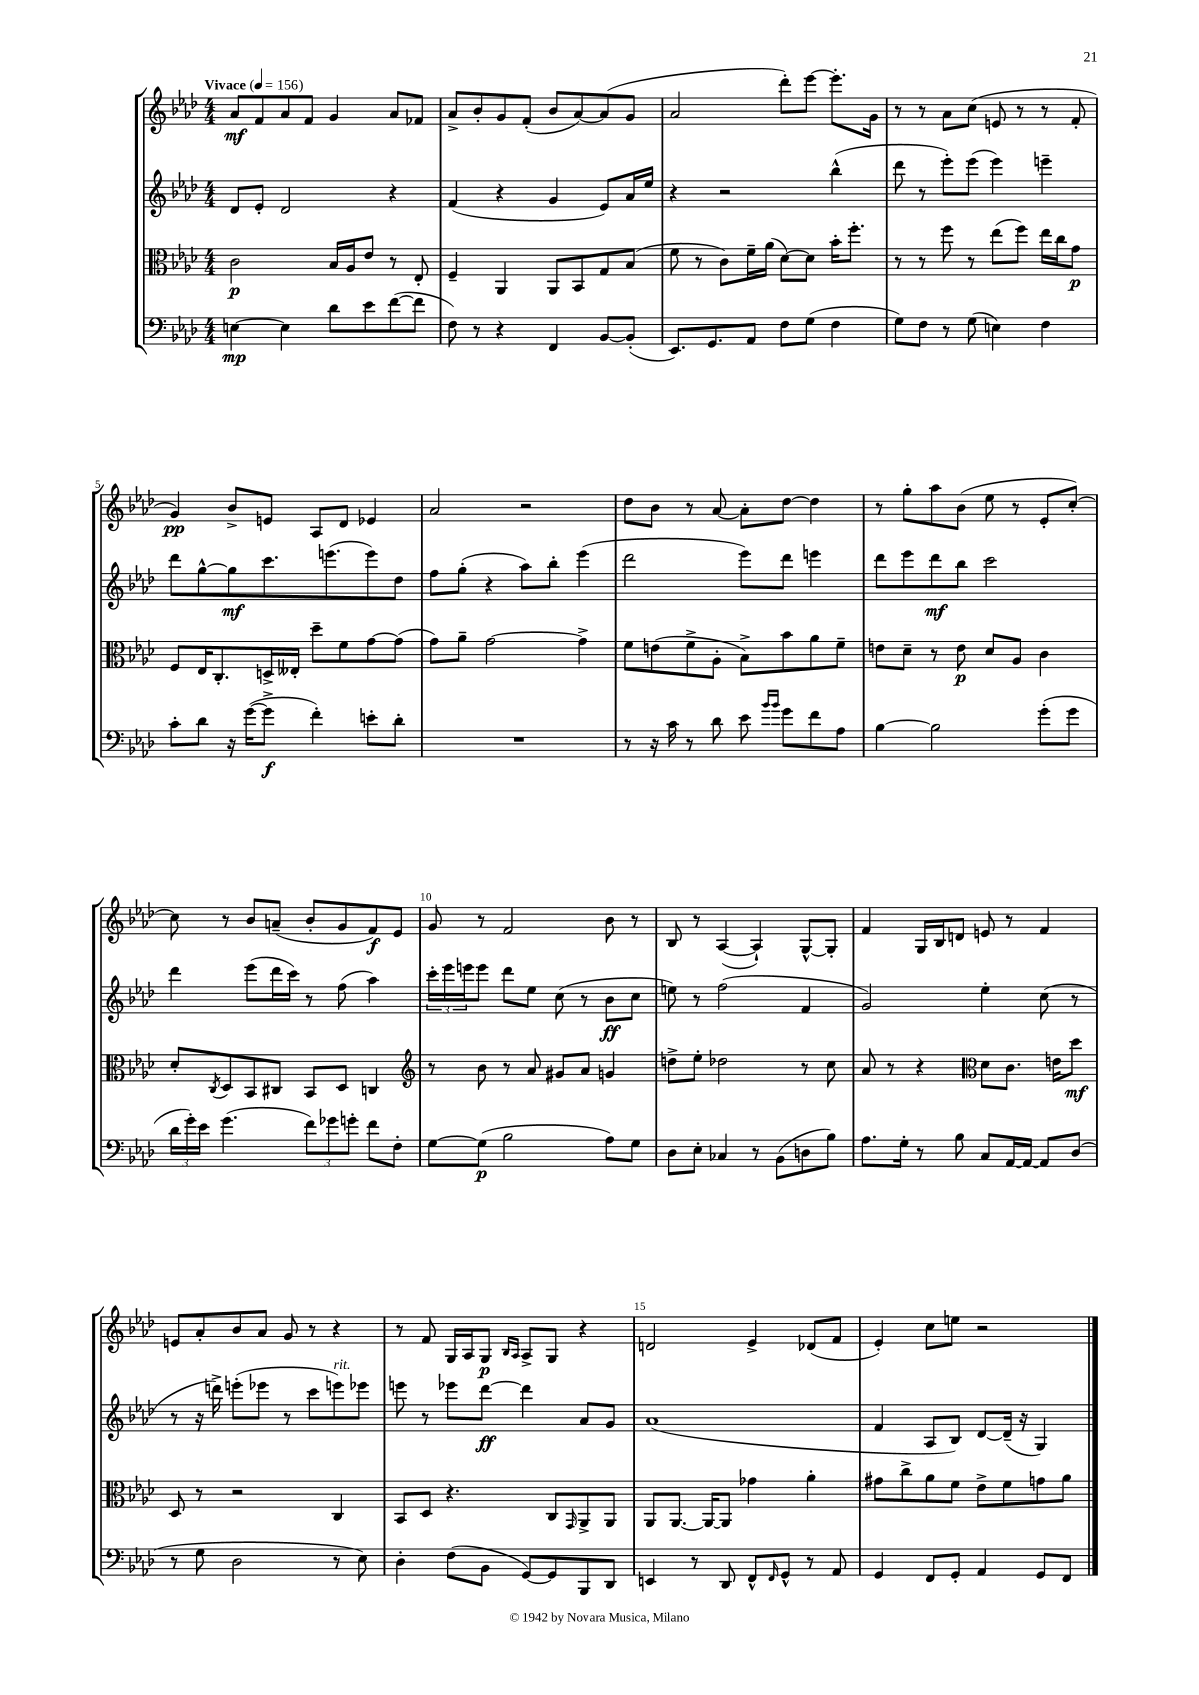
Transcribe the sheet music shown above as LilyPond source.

<<
\new StaffGroup <<
\new Staff = "s0" {
    \clef treble \key aes \major \numericTimeSignature \time 4/4 \tempo "Vivace" 4 = 156
    aes'8\mf f'8 aes'8 f'8 g'4 aes'8 fes'8 |
    aes'8-> bes'8-. g'8 f'8-.( bes'8 aes'8~) aes'8( g'8 |
    aes'2 des'''8-.) ees'''8~ ees'''8.-. g'16 |
    r8 r8 aes'8 c''8( e'8 r8 r8 f'8-. |
    g'4\pp) bes'8-> e'8 aes8 des'8 ees'4 |
    aes'2 r2 |
    des''8 bes'8 r8 aes'8~ aes'8-. des''8~ des''4 |
    r8 g''8-. aes''8 bes'8( ees''8 r8 ees'8-. c''8~-.) |
    c''8 r8 bes'8 a'8--( bes'8-. g'8 f'8\f) ees'8 |
    g'8 r8 f'2 bes'8 r8 |
    bes8 r8 aes4~( aes4-!) g8~-^ g8-. |
    f'4 g16 bes16 d'8 e'8 r8 f'4 |
    e'8 aes'8-. bes'8 aes'8 g'8 r8 r4 |
    r8 f'8 g16 aes16 g8\p \grace { bes16 aes16 } aes8-> g8 r4 |
    d'2 ees'4-> des'8( f'8 |
    ees'4-.) c''8 e''8 r2 \bar "|." |
}
\new Staff = "s1" {
    \clef treble \key aes \major \numericTimeSignature \time 4/4
    des'8 ees'8-. des'2 r4 |
    f'4( r4 g'4 ees'8) aes'16 ees''16 |
    r4 r2 bes''4-^( |
    des'''8 r8 ees'''8-.) ees'''8( ees'''4) e'''4-- |
    des'''8 g''8~-^ g''8\mf c'''8. e'''8.( e'''8) des''8 |
    f''8 g''8-.( r4 aes''8) bes''8-. ees'''4( |
    des'''2 ees'''8) des'''8 e'''4 |
    des'''8 ees'''8 des'''8\mf bes''8 c'''2 |
    des'''4 ees'''8( des'''16 c'''16) r8 f''8( aes''4) |
    \tuplet 3/2 { c'''16-. ees'''16 e'''16 } e'''8 des'''8 ees''8 c''8( r8 bes'8\ff c''8 |
    e''8) r8 f''2( f'4 |
    g'2) ees''4-. c''8( r8 |
    r8 r16 d'''16->) e'''8-.( ees'''8 r8 c'''8 e'''8^\markup { \italic "rit." }) ees'''8 |
    e'''8 r8 ees'''8 des'''8~\ff des'''4 aes'8 g'8 |
    aes'1( |
    f'4 aes8 bes8) des'8~ des'16--( r16 g4) \bar "|." |
}
\new Staff = "s2" {
    \clef alto \key aes \major \numericTimeSignature \time 4/4
    c'2\p bes16 aes16 ees'8 r8 ees8-. |
    f4-- aes,4 aes,8 bes,8 g8 bes8( |
    f'8 r8 c'8) f'16-- aes'16( des'8~) des'8 bes'16-. f''8.-. |
    r8 r8 f''8 r8 ees''8( f''8) ees''16 c''16 g'8\p |
    f8 ees16 c8.-. d16-> eeses16-. des''8-- f'8 g'8~ g'8( |
    g'8) aes'8-- g'2~ g'4-> |
    f'8 e'8( f'8-> aes8-. bes8->) bes'8 aes'8 f'8-- |
    e'8 des'8-- r8 e'8\p des'8 aes8 c'4 |
    des'8-. \acciaccatura { c8 } des8 bes,8 cis8 bes,8 des8 c4 |
    \clef treble r8 bes'8 r8 aes'8 gis'8 aes'8 g'4 |
    d''8-> ees''8-. des''2 r8 c''8 |
    aes'8 r8 r4 \clef alto des'8 c'8. e'16 des''8\mf |
    des8 r8 r2 c4 |
    bes,8 des8 r4. c8 \grace { g,16 } aes,8-> aes,8 |
    aes,8 aes,8.~ aes,16~ aes,8 ges'4 aes'4-. |
    gis'8 c''8-> aes'8 f'8 ees'8-> f'8 g'8 aes'8 \bar "|." |
}
\new Staff = "s3" {
    \clef bass \key aes \major \numericTimeSignature \time 4/4
    e4~\mp e4 des'8 ees'8 f'8~( f'8 |
    f8) r8 r4 f,4 bes,8~ bes,8-.( |
    ees,8.) g,8. aes,8 f8 g8( f4 |
    g8) f8 r8 g8( e4) f4 |
    c'8-. des'8 r16 g'16~( g'8->\f f'4-.) e'8-. des'8-. |
    R1 |
    r8 r16 c'16 r8 des'8 ees'8 \grace { bes'16 bes'16 } g'8 f'8 aes8 |
    bes4~ bes2 g'8-.( g'8 |
    \tuplet 3/2 { des'16 g'16-.) ees'16 } g'4.( \tuplet 3/2 { f'8) ges'8 g'8-. } f'8 f8-. |
    g8~ g8\p( bes2 aes8) g8 |
    des8 ees8-. ces4 r8 bes,8( d8 bes8) |
    aes8. g16-. r8 bes8 c8 aes,16~ aes,16~ aes,8 des8( |
    r8 g8 des2 r8 ees8) |
    des4-. f8( bes,8 g,8~) g,8 bes,,8 des,8 |
    e,4 r8 des,8 f,8-^ \grace { f,16 } g,8-^ r8 aes,8 |
    g,4 f,8 g,8-. aes,4 g,8 f,8 \bar "|." |
}
>>
>>
\layout { \context { \Score \override BarNumber.break-visibility = ##(#f #t #t) barNumberVisibility = #(every-nth-bar-number-visible 5) } }
